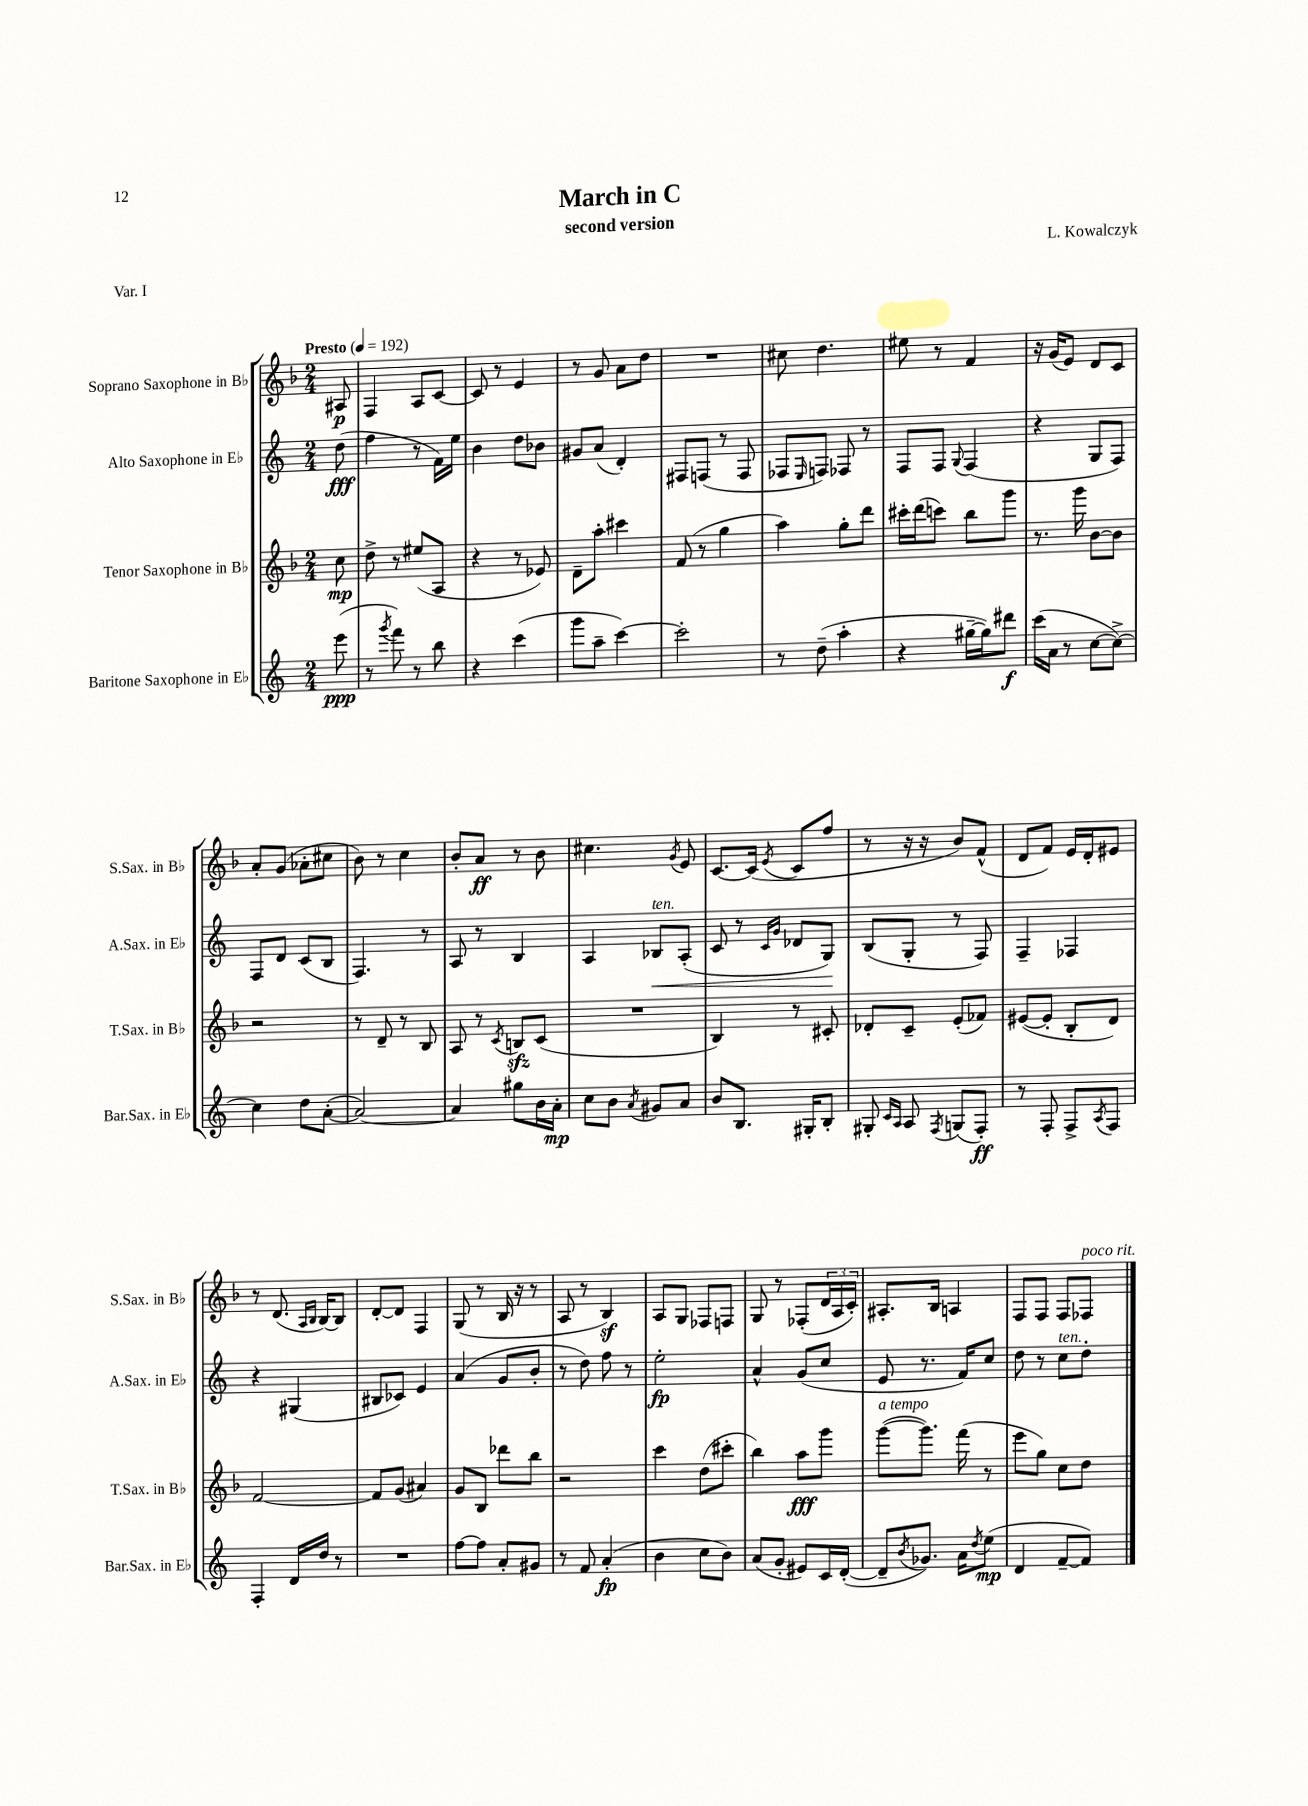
\header { title = "March in C" composer = "L. Kowalczyk" subtitle = "second version" piece = "Var. I" }
<<
\new StaffGroup <<
\new Staff = "s0" \with { instrumentName = "Soprano Saxophone in Bb" shortInstrumentName = "S.Sax. in Bb" } {
    \clef treble \key f \major \numericTimeSignature \time 2/4 \partial 8 \tempo "Presto" 4 = 192
    ais8\p |
    f4 a8 c'8~ |
    c'8 r8 e'4 |
    r8 g'8 a'8 d''8 |
    R2 |
    cis''8 d''4. |
    eis''8 r8 f'4 |
    r16 g'16( e'8) d'8 c'8 |
    a'8-. g'8( aes'8-. cis''8 |
    bes'8) r8 c''4 |
    bes'8-. a'8\ff r8 bes'8 |
    cis''4. \acciaccatura { g'8 } e'8 |
    c'8.~ c'16( \acciaccatura { e'8 } c'8 f''8 |
    r8 r16 r16 bes'8) f'8-^( |
    d'8 f'8) e'16 d'16-. eis'8 |
    r8 d'8.( \grace { a16 bes16 } bes16~) bes8 |
    d'8~-. d'8 f4 |
    g8( r8 bes16 r16 r8 |
    a8 r8 bes4\sf) |
    a8 g8 fes8 f8 |
    g8 r8 fes8-.( \tuplet 3/2 { d'16 a16 c'16-.) } |
    ais8.-. bes16 a4 |
    f8 f8 f8 fes8^\markup { \italic "poco rit." } \bar "|." |
}
\new Staff = "s1" \with { instrumentName = "Alto Saxophone in Eb" shortInstrumentName = "A.Sax. in Eb" } {
    \clef treble \key c \major \numericTimeSignature \time 2/4 \partial 8
    d''8\fff( |
    f''4 r8 f'16) e''16 |
    b'4 d''8 bes'8 |
    gis'8 a'8( d'4-.) |
    fis8 f8( r8 f8 |
    fes8 \grace { e16 } f8) fes8 r8 |
    f8 f8 \appoggiatura { g8 } f4( |
    r4 g8 f8) |
    f8 d'8 c'8( b8 |
    f4.) r8 |
    a8 r8 b4 |
    a4 bes8\<^\markup { \italic "ten." } a8-.( |
    c'8 r8 \grace { c'16 g'16 } des'8 g8\!) |
    b8( g8-. r8 f8) |
    f4-- fes4 |
    r4 gis4( |
    bis8 ces'8) e'4 |
    a'4( g'8 b'8-. |
    r8 d''8) f''8 r8 |
    e''2-.\fp |
    a'4-^ g'8( c''8 |
    e'8 r8. f'16) c''8 |
    d''8 r8 c''8^\markup { \italic "ten." } d''8-. \bar "|." |
}
\new Staff = "s2" \with { instrumentName = "Tenor Saxophone in Bb" shortInstrumentName = "T.Sax. in Bb" } {
    \clef treble \key f \major \numericTimeSignature \time 2/4 \partial 8
    c''8\mp |
    d''8-> r8 eis''8( a8 |
    r4 r8 ees'8) |
    d'8-- a''8-. cis'''4 |
    f'8( r8 g''4 |
    a''4) g''8-. d'''8 |
    cis'''16-. d'''16( c'''8) bes''8 g'''8 |
    r8. g'''16 bes'8~ bes'8 |
    r2 |
    r8 d'8-- r8 bes8 |
    a8 r8 \acciaccatura { c'8 } b8\sfz c'8( |
    R2 |
    bes4) r8 cis'8-. |
    des'8-. c'8-- e'8-.( fes'8) |
    eis'8~( eis'8-. bes8-. d'8) |
    f'2~ |
    f'8 g'8( ais'4) |
    g'8 bes8 des'''8 bes''8 |
    r2 |
    c'''4 d''8( cis'''8-. |
    bes''4) a''8\fff g'''8 |
    g'''8~^\markup { \italic "a tempo" }( g'''8.) f'''16( r8 |
    e'''8 g''8) c''8 d''8 \bar "|." |
}
\new Staff = "s3" \with { instrumentName = "Baritone Saxophone in Eb" shortInstrumentName = "Bar.Sax. in Eb" } {
    \clef treble \key c \major \numericTimeSignature \time 2/4 \partial 8
    e'''8\ppp( |
    r8 \acciaccatura { g'''8 } f'''8) r8 b''8 |
    r4 c'''4( |
    g'''8 a''8-- c'''4~) |
    c'''2-. |
    r8 d''8--( a''4-. |
    r4 gis''16~-- gis''16) dis'''8\f |
    c'''16( a'16 r8 c''8~ c''8~->) |
    c''4 d''8 a'8~-.( |
    a'2~) |
    a'4 gis''8 b'16 a'16-.\mp |
    c''8 b'8 \acciaccatura { a'8 } gis'8 a'8 |
    b'8 b8. gis16-. b8-. |
    gis8-. \grace { c'16 a16 } a8 \acciaccatura { f8 } g8( f8-.\ff) |
    r8 f8-. f8-> \acciaccatura { a8 } f8 |
    f4-. d'16 d''16 r8 |
    R2 |
    f''8~ f''8 a'8-. gis'8 |
    r8 f'8 a'4-.\fp( |
    b'4 c''8 b'8) |
    a'8( g'8-. eis'8) c'16 d'16~-.( |
    d'8-- \acciaccatura { b'8 } ges'8.) a'16 \acciaccatura { d''8 } e''8\mp( |
    d'4 f'8~-- f'8) \bar "|." |
}
>>
>>
\layout { \context { \Score \remove "Bar_number_engraver" } }
